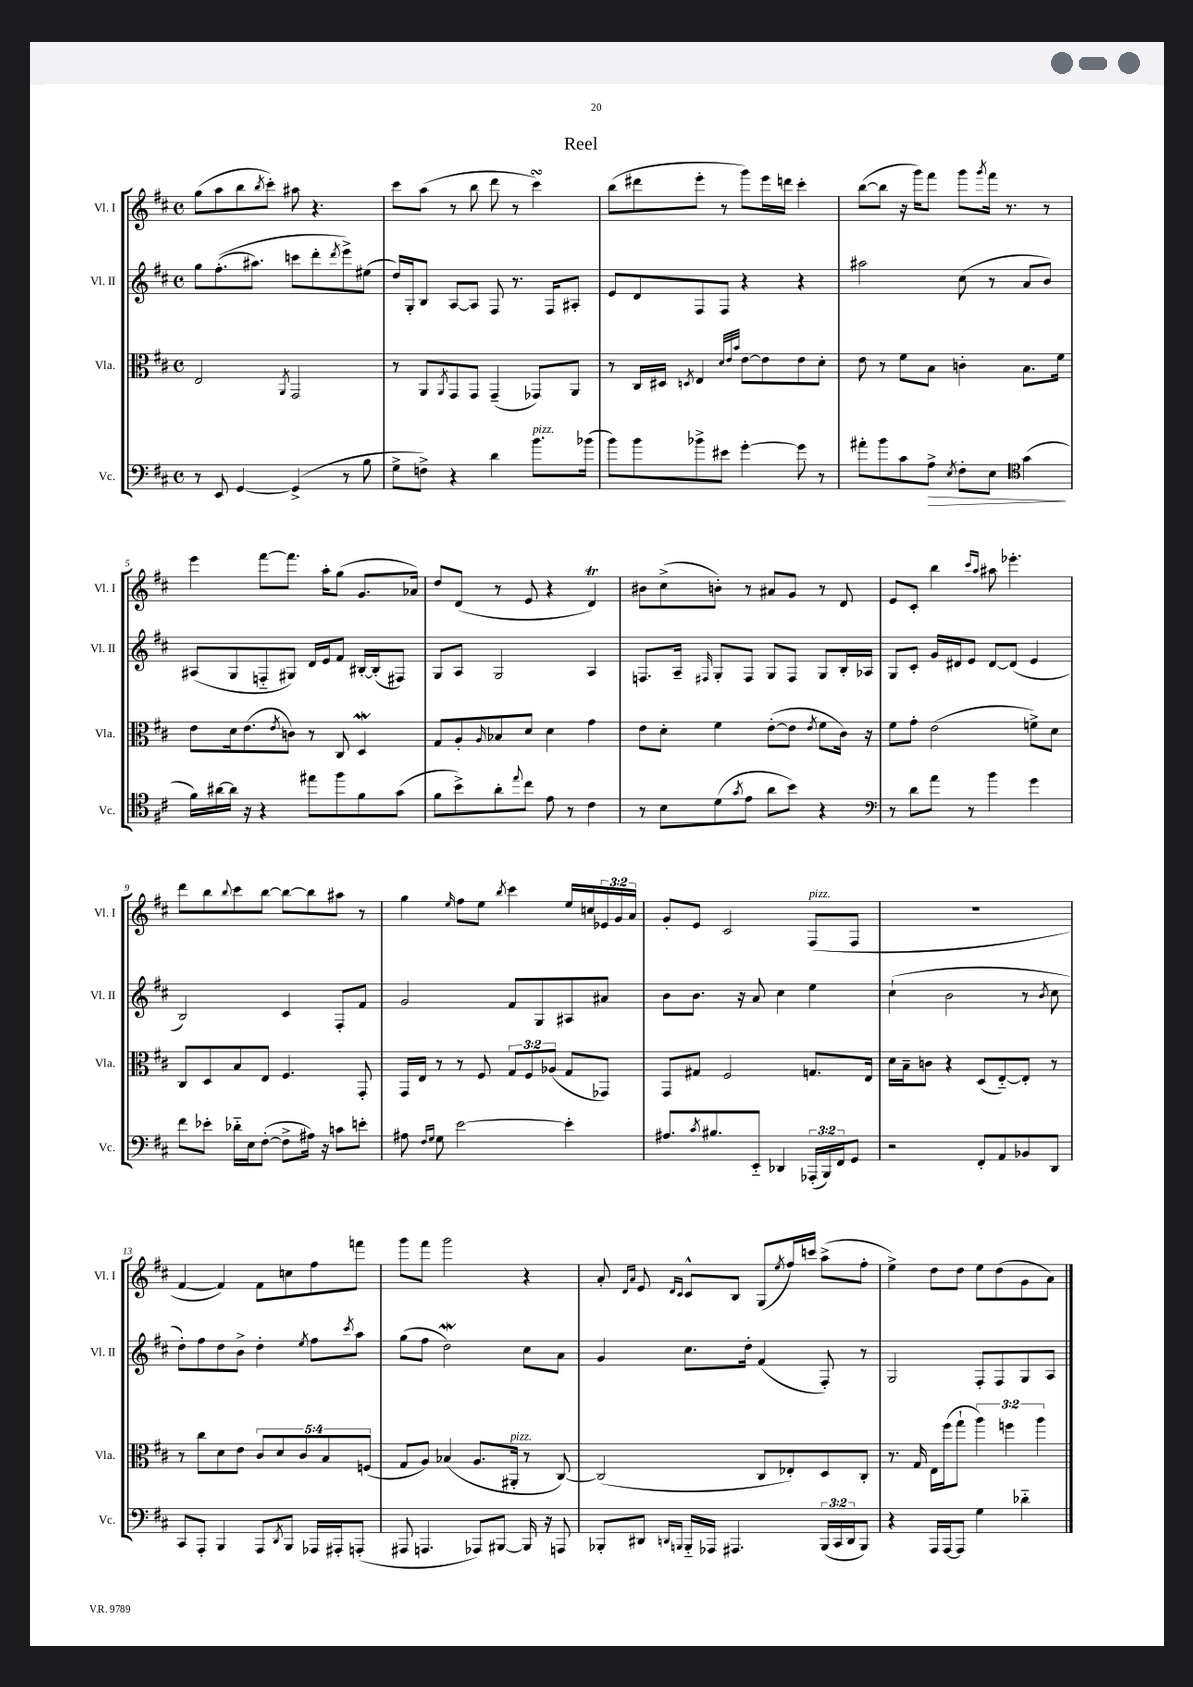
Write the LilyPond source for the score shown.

\header { title = "Reel" }
<<
\new StaffGroup <<
\new Staff = "s0" \with { instrumentName = "Vl. I" shortInstrumentName = "Vl. I" } {
    \clef treble \key d \major \defaultTimeSignature \time 4/4 \override Staff.TupletNumber.text = #tuplet-number::calc-fraction-text
    g''8( a''8 b''8 \acciaccatura { b''8 } cis'''8-.) ais''8 r4. |
    cis'''8 a''8( r8 b''8 d'''8 r8 cis'''4\turn) |
    b''8( dis'''8 e'''8-. r8 g'''8) e'''16 d'''16 cis'''4-. |
    b''8~( b''8 r16 g'''16) fis'''8 g'''8 \acciaccatura { g'''8 } fis'''16 r8. r8 |
    e'''4 fis'''8~ fis'''8. a''16-. g''8( g'8. aes'16) |
    d''8 d'8( r8 e'8 r4 d'4\trill) |
    bis'8 cis''8->( b'8-.) r8 ais'8 g'8 r8 d'8 |
    e'8 cis'8-. b''4 \grace { cis'''16 a''16 } ais''8 ees'''4.-. |
    d'''8 b''8 \appoggiatura { b''8 } cis'''8 b''8~ b''8~ b''8 ais''8 r8 |
    g''4 \grace { e''16 } fis''8 e''8 \acciaccatura { b''8 } cis'''4 e''16 c''16 \tuplet 3/2 { ees'16 g'16 a'16 } |
    g'8-. e'8 cis'2 fis8^\markup { \italic "pizz." }( fis8 |
    R1 |
    fis'4~ fis'4) fis'8 c''8 fis''8 f'''8 |
    g'''8 fis'''8 g'''2 r4 |
    a'8-. \grace { d'16 a'16 } e'8 \grace { d'16 cis'16 } cis'8-^ b8 g8( \acciaccatura { e''8 } fis''16) c'''16 a''8->( fis''8-. |
    e''4->) d''8 d''8 e''8 d''8( g'8 a'8) \bar "|." |
}
\new Staff = "s1" \with { instrumentName = "Vl. II" shortInstrumentName = "Vl. II" } {
    \clef treble \key d \major \defaultTimeSignature \time 4/4
    g''8 fis''8.-.(\( ais''8.) c'''8 d'''8-. \acciaccatura { d'''8 } e'''8->\) eis''8( |
    d''16) g16-. b8 a8~ a8 fis8 r8. fis16 ais8-. |
    e'8 d'8 fis8 fis8 r4 r4 |
    ais''2 cis''8( r8 a'8 b'8) |
    ais8( g8 f8-_ gis8) d'16 e'16 fis'8 bis16~-. bis16-.( fis8) |
    g8 a8 g2 a4 |
    f8. a16-- \grace { fis16 } g8-. fis8 g8 fis8 g8 b16-. aes16 |
    g8 cis'8-. g'16 dis'16 e'8 dis'8~ dis'8( e'4 |
    b2) cis'4 fis8-. fis'8 |
    g'2 fis'8 g8 ais8 ais'8 |
    b'8 b'8. r16 a'8 cis''4 e''4 |
    cis''4-!( b'2 r8 \acciaccatura { b'8 } cis''8 |
    d''8-.) fis''8 d''8 b'8-> d''4-. \acciaccatura { e''8 } fis''8 \acciaccatura { cis'''8 } a''8 |
    g''8( fis''8 d''2\mordent) cis''8 a'8 |
    g'4 cis''8. d''16-. fis'4( fis8-.) r8 |
    g2 fis8-. fis8 g8 a8 \bar "|." |
}
\new Staff = "s2" \with { instrumentName = "Vla." shortInstrumentName = "Vla." } {
    \clef alto \key d \major \defaultTimeSignature \time 4/4 \override Staff.TupletNumber.text = #tuplet-number::calc-fraction-text
    e2 \acciaccatura { a,8 } g,2 |
    r8 a,8 \acciaccatura { a,8 } g,8 g,8 g,4--( ges,8) a,8 |
    r8 cis16 dis16 \acciaccatura { d8 } e4 \grace { d'32 e'32 b'32 } e'8~ e'8 e'8 d'8-. |
    e'8 r8 fis'8 b8 c'4-. b8. fis'16 |
    e'8 d'16 e'8.( \acciaccatura { e'8 } c'8) r8 cis8 d4\mordent |
    g8 a8-. \grace { a16 } bes8 d'8 d'4 g'4 |
    e'8 d'8-. fis'4 e'8~-.( e'8 \acciaccatura { e'8 } fis'8 cis'16) r16 |
    fis'8 g'8-. e'2( f'8->) d'8 |
    cis8 d8 b8 e8 fis4. g,8-. |
    g,16 e16 r8 r8 fis8 \tuplet 3/2 { g8 fis8 aes8( } g8 ges,8) |
    g,8 gis8 fis2 g8. e16 |
    d'16 b16-- c'8 r4 d8( e8~-_) e8-. r8 |
    r8 cis''8 d'8 e'8 \tuplet 5/4 { cis'8 d'8 cis'8 b8 f8( } |
    g8 a8) bes4( a8. ais,16-.^\markup { \italic "pizz." } r8 cis8~) |
    cis2( cis8 ees8-.) d8 cis8-. |
    r8. g16 e16 fis''16( g''8-! \tuplet 3/2 { a''4) f''4 a''4 } \bar "|." |
}
\new Staff = "s3" \with { instrumentName = "Vc." shortInstrumentName = "Vc." } {
    \clef bass \key d \major \defaultTimeSignature \time 4/4 \override Staff.TupletNumber.text = #tuplet-number::calc-fraction-text
    r8 e,8 g,4~ g,4->( r8 b8 |
    g8-> f8->) r4 d'4 b'8.^\markup { \italic "pizz." } bes'16( |
    b'8) b'8 bes'8-> eis'8 g'4~-. g'8 r8 |
    ais'8-. b'8 cis'8 a8->\> \acciaccatura { e8 } fis8-. e8 \clef tenor g'4\!( |
    fis'16) ais'16~ ais'16 r16 r4 eis''8 fis''8 fis'8 g'8( |
    fis'8 b'8->) a'8-. \appoggiatura { e''8 } cis''8 e'8 r8 cis'4 |
    r8 b8 d'8( \acciaccatura { g'8 } e'8 a'8 b'8) r4 |
    \clef bass r8 d'8 a'8 r8 b'4 g'4 |
    fis'8 ees'8-. des'16-_ e16 fis8~-.( fis8-> ais16) r16 c'8 e'8-. |
    ais8 \grace { fis16 g16 } g8 e'2~ e'4-. |
    ais8. \acciaccatura { cis'8 } bis8. e,8-_ des,4 \tuplet 3/2 { aes,,16-.( b,,16) fis,16 } g,8 |
    r2 fis,8-. a,8 bes,8 d,8 |
    cis,8 a,,8-. b,,4 a,,8 \acciaccatura { d,8 } b,,8 aes,,16 ais,,16-. a,,8-.( |
    ais,,8 a,,4. aes,,8) bis,,8~ bis,,16 r16 a,,8 |
    bes,,8-. dis,8 \grace { d,16 b,,16 } b,,16-_ aes,,16 ais,,4. \tuplet 3/2 { b,,16( cis,16 d,16 } b,,8) |
    r4 a,,16 a,,16~ a,,8 g4 des'4-_ \bar "|." |
}
>>
>>
